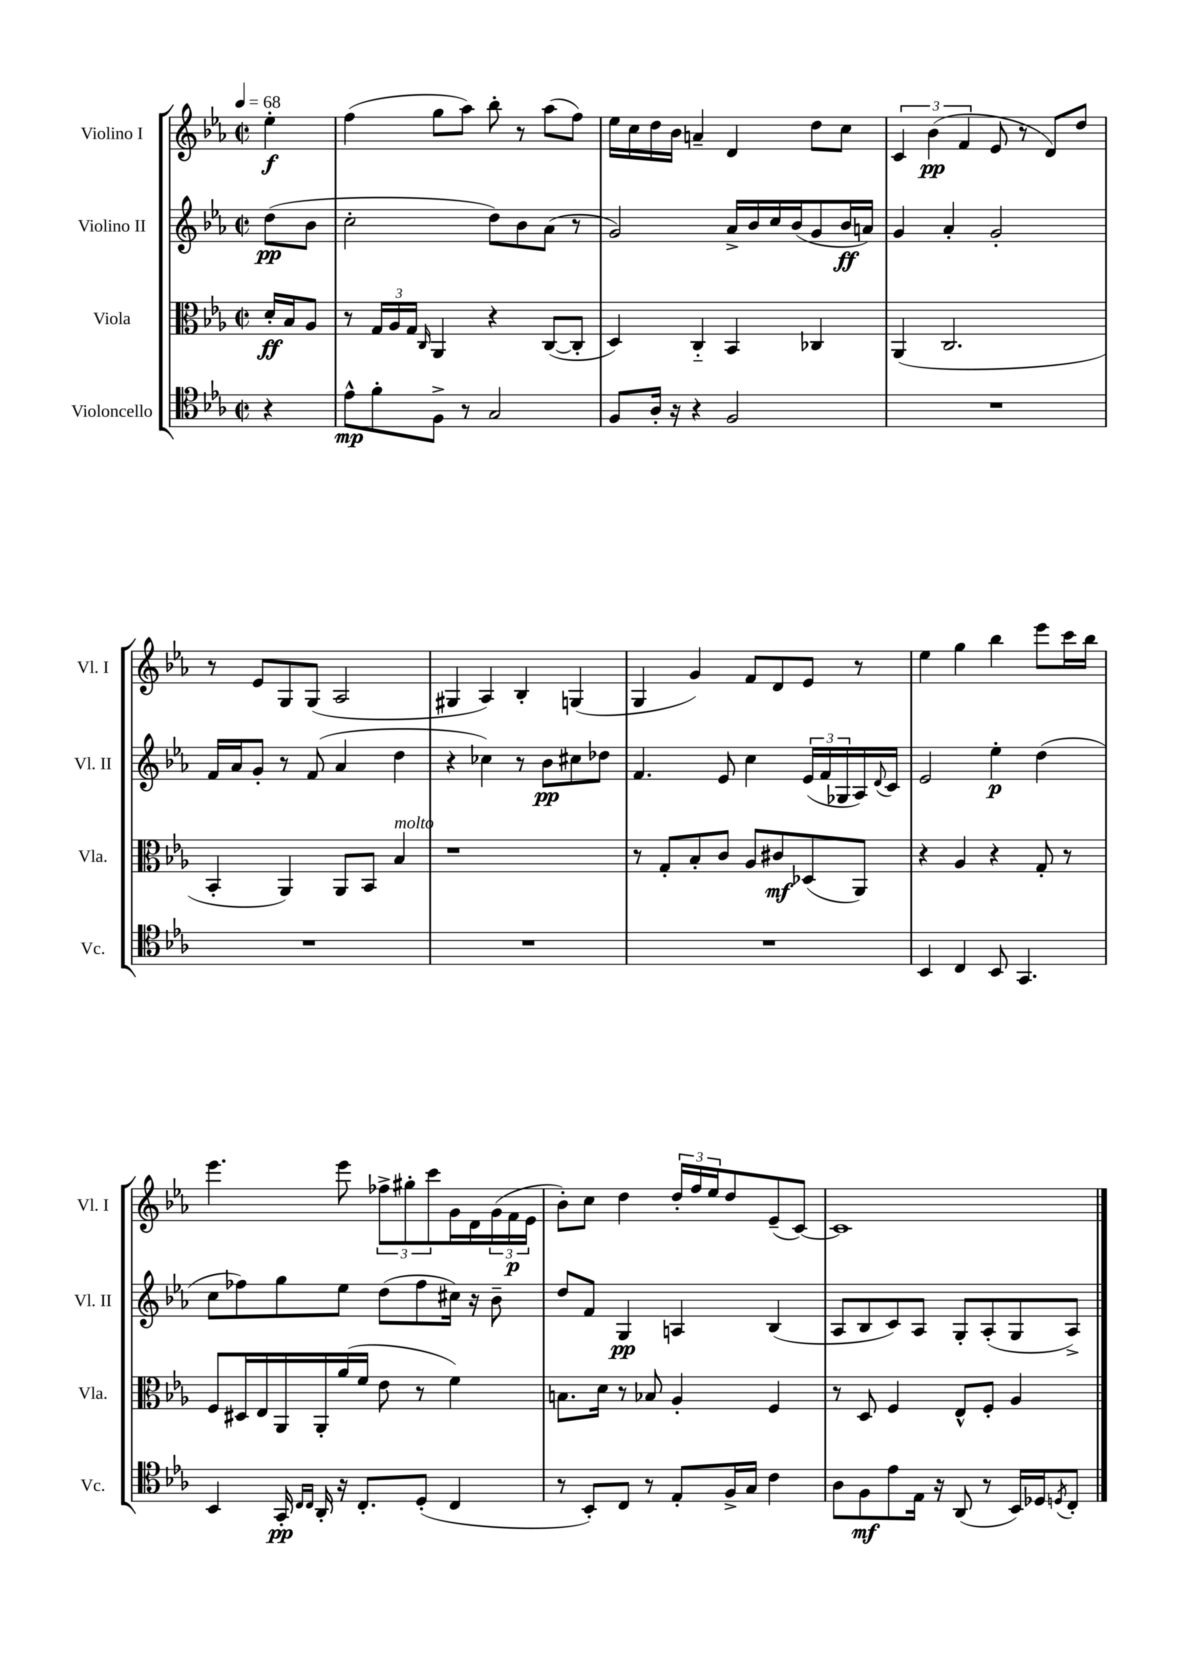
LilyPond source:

<<
\new StaffGroup <<
\new Staff = "s0" \with { instrumentName = "Violino I" shortInstrumentName = "Vl. I" } {
    \clef treble \key ees \major \defaultTimeSignature \time 2/2 \partial 4 \tempo 4 = 68
    ees''4-.\f |
    f''4( g''8 aes''8) bes''8-. r8 aes''8( f''8) |
    ees''16 c''16 d''16 bes'16 a'4-- d'4 d''8 c''8 |
    \tuplet 3/2 { c'4 bes'4\pp( f'4 } ees'8 r8 d'8) d''8 |
    r8 ees'8 g8 g8( aes2 |
    gis4 aes4) bes4-. g4( |
    g4 g'4) f'8 d'8 ees'8 r8 |
    ees''4 g''4 bes''4 ees'''8 c'''16 bes''16 |
    ees'''4. ees'''8 \tuplet 3/2 { fes''8-> gis''8-. c'''8 } g'16 d'16 \tuplet 3/2 { g'16( f'16\p ees'16 } |
    bes'8-.) c''8 d''4 \tuplet 3/2 { d''16-. f''16 ees''16 } d''8 ees'8--( c'8~) |
    c'1 \bar "|." |
}
\new Staff = "s1" \with { instrumentName = "Violino II" shortInstrumentName = "Vl. II" } {
    \clef treble \key ees \major \defaultTimeSignature \time 2/2 \partial 4
    d''8\pp( bes'8 |
    c''2-. d''8) bes'8 aes'8( r8 |
    g'2) aes'16-> bes'16 c''16 bes'16( g'8 bes'16\ff a'16) |
    g'4 aes'4-. g'2-. |
    f'16 aes'16 g'8-. r8 f'8( aes'4 d''4 |
    r4 ces''4) r8 bes'8\pp cis''8 des''8 |
    f'4. ees'8 c''4 \tuplet 3/2 { ees'16( f'16 ges16 } aes16) \appoggiatura { d'8 } c'16 |
    ees'2 ees''4-.\p d''4( |
    c''8 fes''8) g''8 ees''8 d''8( fes''8 cis''16) r16 bes'8-- |
    d''8 f'8 g4\pp a4 bes4( |
    aes8 bes8 c'8) aes8 g8-. aes8-.( g8 aes8->) \bar "|." |
}
\new Staff = "s2" \with { instrumentName = "Viola" shortInstrumentName = "Vla." } {
    \clef alto \key ees \major \defaultTimeSignature \time 2/2 \partial 4
    d'16-.\ff bes16 aes8 |
    r8 \tuplet 3/2 { g16 aes16 g16 } \grace { c16 } aes,4 r4 c8~( c8-. |
    d4) c4-_ bes,4 ces4 |
    aes,4( c2. |
    bes,4-. aes,4) aes,8 bes,8 bes4^\markup { \italic "molto" } |
    r1 |
    r8 g8-. bes8-. c'8 aes8 cis'8\mf des8( aes,8) |
    r4 aes4 r4 g8-. r8 |
    f8 dis16 ees16 aes,16 aes,16-. aes'16( f'16 ees'8 r8 f'4) |
    b8. d'16 r8 bes8 aes4-. f4 |
    r8 d8 f4 ees8-^ f8-. aes4 \bar "|." |
}
\new Staff = "s3" \with { instrumentName = "Violoncello" shortInstrumentName = "Vc." } {
    \clef tenor \key ees \major \defaultTimeSignature \time 2/2 \partial 4
    r4 |
    ees'8-^\mp f'8-. f8-> r8 g2 |
    f8 aes16-. r16 r4 f2 |
    R1 |
    R1 |
    R1 |
    R1 |
    bes,4 c4 bes,8 g,4. |
    bes,4 g,16-.\pp \grace { c16 c16 } aes,16-. r16 c8.-. d8-.( c4 |
    r8 bes,8-.) c8 r8 ees8-. f16-> g16 c'4 |
    aes8 f8\mf ees'8 ees16 r16 aes,8( r8 bes,16) des16 \acciaccatura { d8 } c8-. \bar "|." |
}
>>
>>
\layout { \context { \Score \remove "Bar_number_engraver" } }
